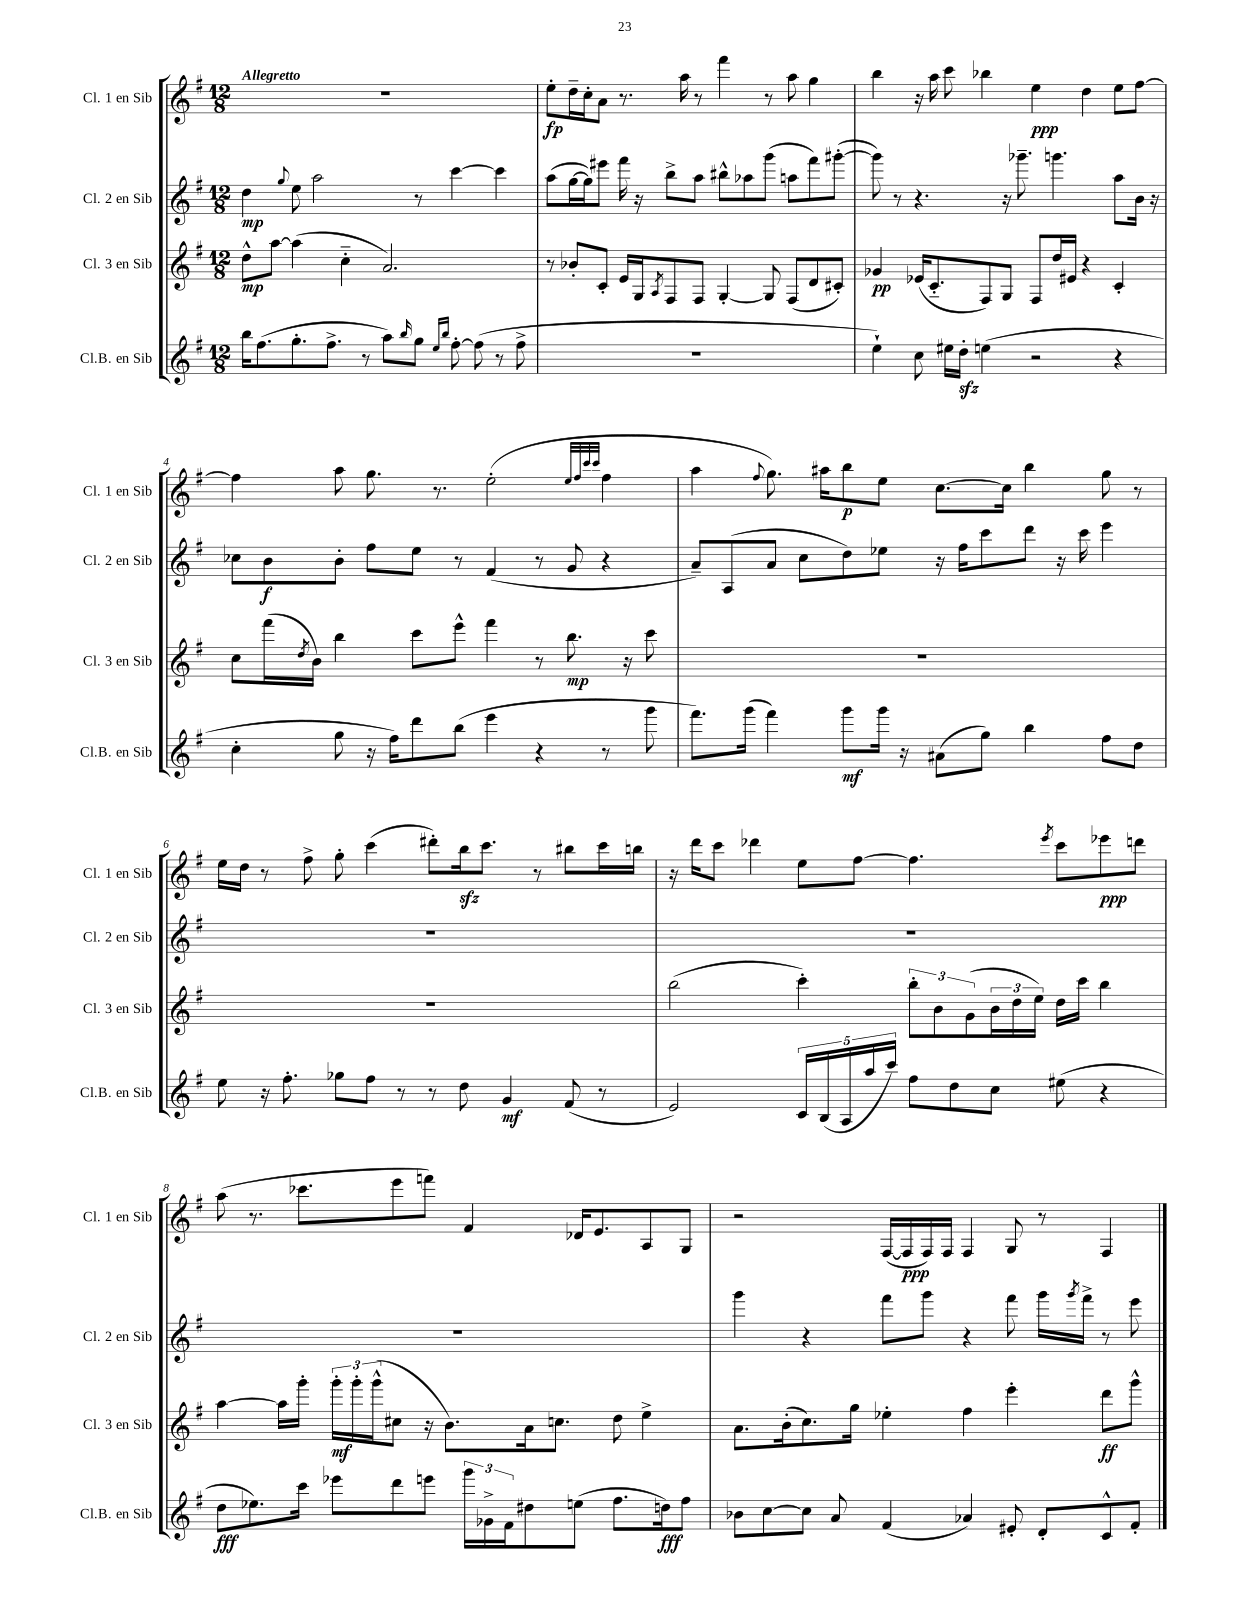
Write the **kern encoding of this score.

**kern	**kern	**kern	**kern
*staff4	*staff3	*staff2	*staff1
*clefG2	*clefG2	*clefG2	*clefG2
*k[f#]	*k[f#]	*k[f#]	*k[f#]
*M12/8	*M12/8	*M12/8	*M12/8
16bb	8dd^^	4dd	1.r
(8.ff#	.	.	.
.	[8aa	.	.
.	.	8qqgg	.
8.gg'	(4aa]	8ee	.
.	.	2aa	.
8.ff#^	.	.	.
.	4cc'~	.	.
8r	.	.	.
8aa)	2.a)	.	.
16qqbb	.	.	.
8gg	.	8r	.
16qqee	.	.	.
16qqbb	.	.	.
[8ff#'	.	[4ccc	.
(8ff#]	.	.	.
8r	.	4ccc]	.
8ff#^	.	.	.
=	=	=	=
1.r	8r	(8aa	8ee'
.	8b-'	[16gg	16dd~
.	.	16gg])	16cc'
.	8c'	8eee#	8a
.	16e	16fff#	8.r
.	16G	16r	.
.	8qA	.	.
.	8F#	8bb^	.
.	.	.	16aa
.	8F#	8aa	8r
.	[4G'	8bb#^^	4fff#
.	.	8aa-	.
.	8G]	(8ggg	8r
.	(8F#	8aa	8aa
.	8d	8fff#)	4gg
.	8c#')	([8ggg#'	.
=	=	=	=
4ee`)	4g-	8ggg#])	4bb
.	.	8r	.
8cc	(16e-	4.r	16r
.	8.c'~	.	16aa
16ee#	.	.	8ccc
16dd'	.	.	.
(4ee	8F#)	.	4bb-
.	8G	16r	.
.	.	8.ggg-~	.
2r	8F#	.	4ee
.	16dd	4.ggg	.
.	16e#	.	.
.	4r	.	4dd
4r	4c'	8aa	8ee
.	.	16b	[8ff#
.	.	16r	.
=	=	=	=
4cc'	8cc	8cc-	4ff#]
.	(16fff#	8b	.
.	8qdd	.	.
.	16b)	.	.
8gg	4bb	8b'	8aa
16r	.	8ff#	8.gg
16ff#)	.	.	.
8ddd	8ccc	8ee	.
.	.	.	8.r
(8bb	8eee^^	8r	.
4eee	4fff#	(4f#	(2ee'
4r	8r	8r	.
.	8.bb	8g	.
.	.	.	32qqee
.	.	.	32qqff#
.	.	.	32qqccc
.	.	.	32qqccc
8r	.	4r	4ff#
.	16r	.	.
8ggg	8ccc	.	.
=	=	=	=
8.fff#)	1.r	8a~)	4aa
.	.	(8A	.
(16ggg	.	.	.
.	.	.	8qqff#
4fff#)	.	8a	8.gg)
.	.	8cc	.
.	.	.	16aa#
8ggg	.	8dd)	8bb
16ggg	.	8ee-	8ee
16r	.	.	.
(8a#	.	16r	[8.cc
.	.	16ff#	.
8gg)	.	8ccc	.
.	.	.	16cc]
4bb	.	8ddd	4bb
.	.	16r	.
.	.	16ccc	.
8ff#	.	4eee	8gg
8dd	.	.	8r
=	=	=	=
8ee	1.r	1.r	16ee
.	.	.	16dd
16r	.	.	8r
8.ff#'	.	.	.
.	.	.	8ff#^
8gg-	.	.	8gg'
8ff#	.	.	(4ccc
8r	.	.	.
8r	.	.	8ddd#')
8dd	.	.	16bb
.	.	.	8.ccc
4g	.	.	.
.	.	.	8r
(8f#	.	.	8bb#
8r	.	.	16ccc
.	.	.	16bb
=	=	=	=
2e)	(2bb	1.r	16r
.	.	.	16ddd
.	.	.	8ccc
.	.	.	4ddd-
20c	4ccc')	.	8ee
(20B	.	.	.
20A	.	.	.
.	.	.	[8ff#
20aa	.	.	.
20ccc)	.	.	.
8ff#	12bb'	.	4.ff#]
.	12b	.	.
8dd	.	.	.
.	(12g	.	.
8cc	24b	.	.
.	24dd	.	.
.	24ee)	.	.
.	.	.	8qeee
(8ee#	16dd	.	8ccc
.	16ccc	.	.
4r	4bb	.	8eee-
.	.	.	8ddd
=	=	=	=
8dd	[4aa	1.r	(8aa
8.ee-)	.	.	8.r
.	16aa]	.	.
16ccc	16ggg'	.	8.ccc-
8eee-	24ggg'	.	.
.	24ggg'	.	.
.	(24ggg^^	.	.
8ddd	8cc#	.	8eee
8eee	16r	.	8fff)
.	8.b)	.	.
24ggg	.	.	4f#
24g-^	.	.	.
24f#	.	.	.
8dd#	16a	.	.
.	8.cc	.	.
(8ee	.	.	16d-
.	.	.	8.e
8.ff#	8dd	.	.
.	4ee^	.	8A
16dd)	.	.	.
8ff#	.	.	8G
=	=	=	=
8b-	8.a	4ggg	2r
[8cc	.	.	.
.	(16b'	.	.
8cc]	8.cc)	4r	.
8a	.	.	.
.	16gg	.	.
(4f#	4ee-'	8fff#	([16F#
.	.	.	16F#]
.	.	8ggg	16F#)
.	.	.	16F#
4a-)	4ff#	4r	4F#
8e#'	4eee'	8fff#	8G
8d'	.	16ggg	8r
.	.	8qggg	.
.	.	16fff#^	.
8c^^	8ddd	8r	4F#
8f#'	8ggg^^	8eee	.
==	==	==	==
*-	*-	*-	*-
